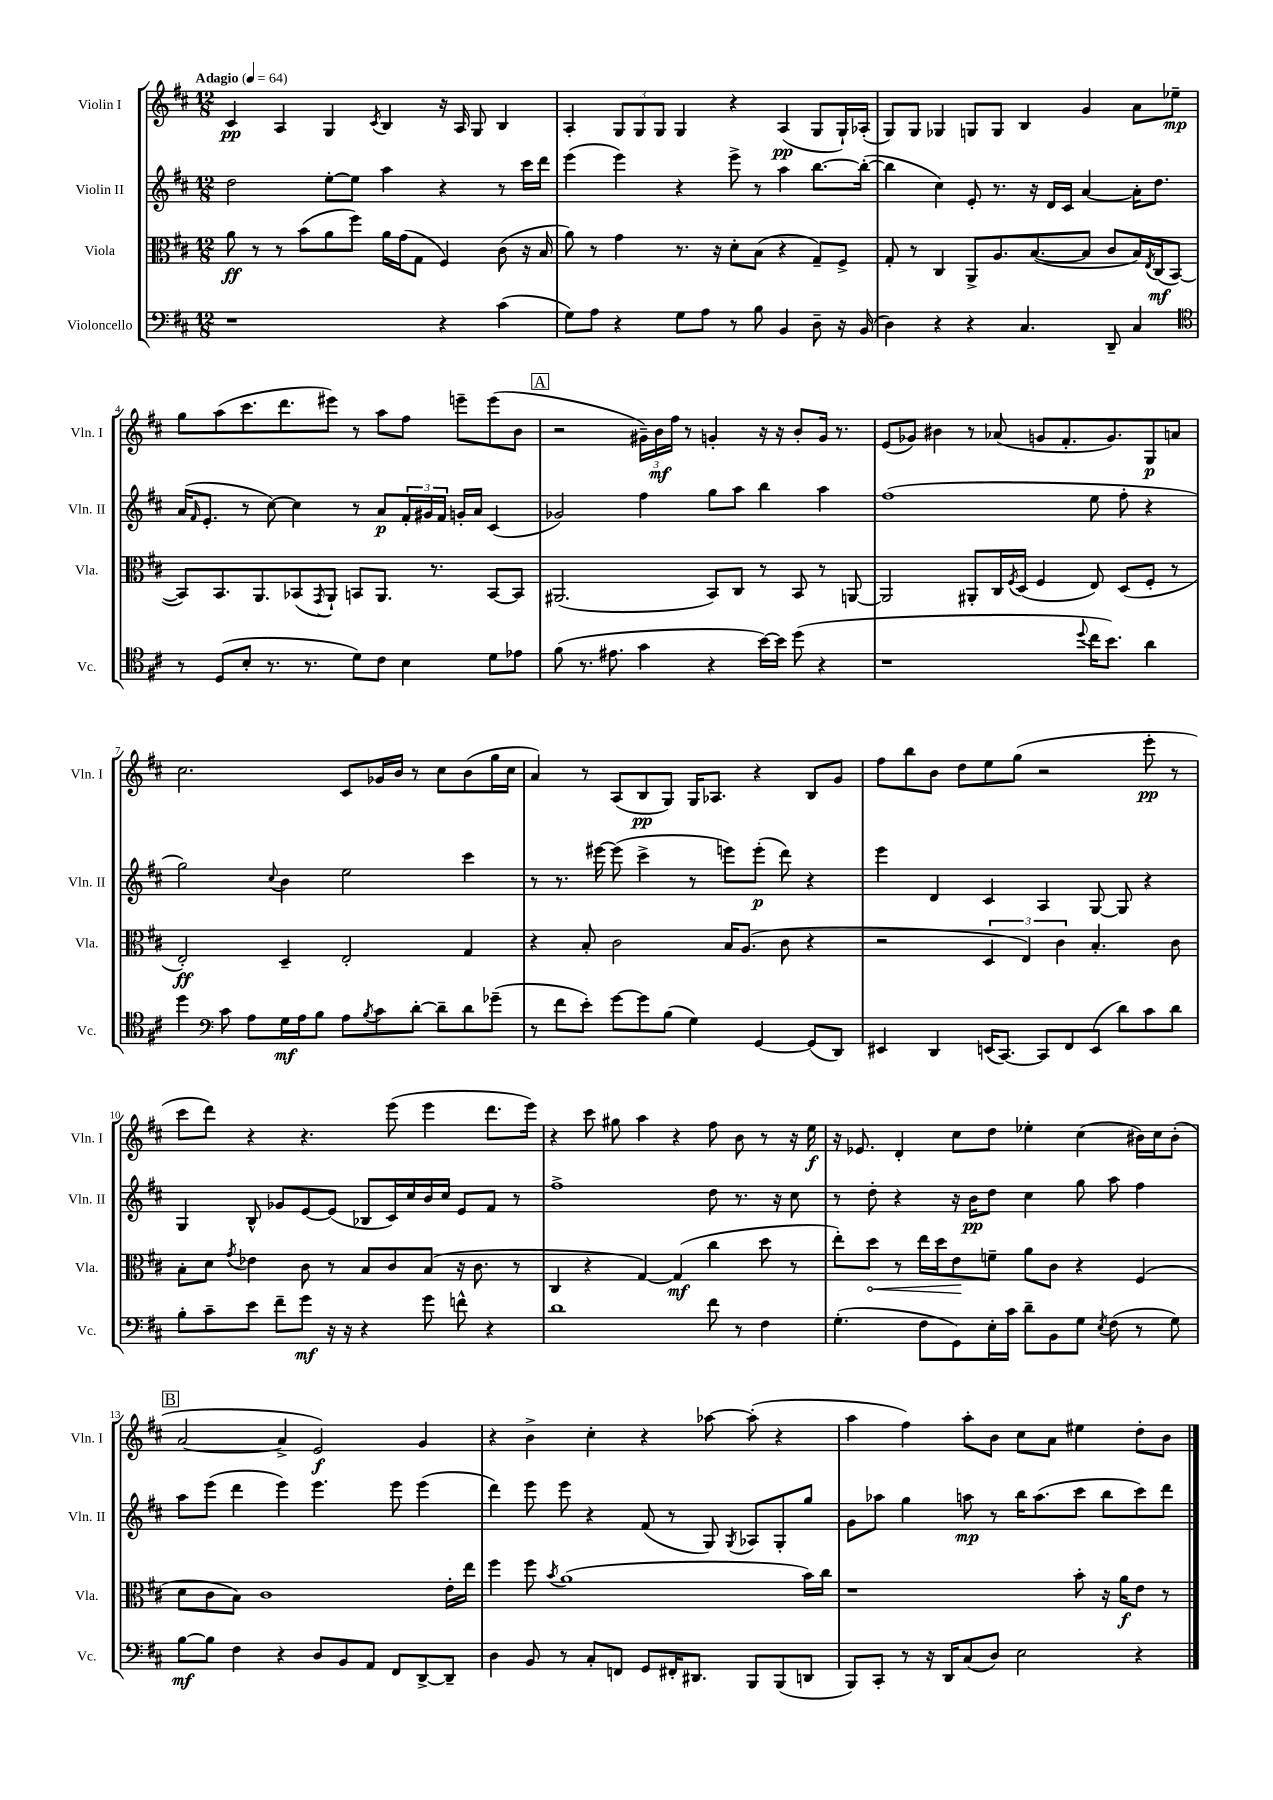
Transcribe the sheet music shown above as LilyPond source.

<<
\new StaffGroup <<
\new Staff = "s0" \with { instrumentName = "Violin I" shortInstrumentName = "Vln. I" } {
    \clef treble \key d \major \numericTimeSignature \time 12/8 \tempo "Adagio" 4 = 64
    cis'4\pp a4 g4 \acciaccatura { cis'8 } b4 r16 a16 g8 b4 |
    a4-. \tuplet 3/2 { g8 g8 g8 } g4 r4 a4\pp( g8 g16-!) aes16-.( |
    g8) g8 ges4 g8 g8 b4 g'4 a'8 ees''8--\mp |
    g''8 a''8( cis'''8. d'''8. eis'''8) r8 a''8 fis''8 e'''8-- e'''8( b'8 |
    \mark \markup { \box "A" } r2 \tuplet 3/2 { gis'16--) b'16\mf fis''16 } r8 g'4-. r16 r16 b'8-. g'16 r8. |
    e'8( ges'8) bis'4 r8 aes'8( g'8 fis'8.-. g'8.) g8\p a'8 |
    cis''2. cis'8 ges'16 b'16 r8 cis''8 b'8( g''16 cis''16 |
    a'4) r8 a8( b8\pp g8) g16 aes8. r4 b8 g'8 |
    fis''8 b''8 b'8 d''8 e''8 g''8( r2 e'''8-.\pp r8 |
    cis'''8 d'''8) r4 r4. e'''8( e'''4 d'''8. e'''16) |
    r4 cis'''8 gis''8 a''4 r4 fis''8 b'8 r8 r16 e''16\f |
    r16 ees'8. d'4-. cis''8 d''8 ees''4-. cis''4( bis'16) cis''16 bis'8-.( |
    \mark \markup { \box "B" } a'2~ a'4-> e'2\f) g'4 |
    r4 b'4-> cis''4-. r4 aes''8~ aes''8-.( r4 |
    a''4 fis''4) a''8-. b'8 cis''8 a'8 eis''4 d''8-. b'8 \bar "|." |
}
\new Staff = "s1" \with { instrumentName = "Violin II" shortInstrumentName = "Vln. II" } {
    \clef treble \key d \major \numericTimeSignature \time 12/8
    d''2 e''8~-. e''8 a''4 r4 r8 cis'''16 d'''16 |
    e'''4( e'''4) r4 e'''8-> r8 a''4 b''8.~ b''16~-.( |
    b''4 cis''4) e'8-. r8. r16 d'16 cis'16 a'4~ a'16-. d''8. |
    a'16( \grace { fis'16 } e'8.-. r8 cis''8~) cis''4 r8 a'8\p \tuplet 3/2 { fis'16-. gis'16 fis'16 } g'16-. a'16 cis'4( |
    \mark \markup { \box "A" } ges'2) fis''4 g''8 a''8 b''4 a''4 |
    fis''1( e''8 fis''8-. r4 |
    g''2) \appoggiatura { cis''8 } b'4 e''2 cis'''4 |
    r8 r8. eis'''16~ eis'''8( cis'''4-> r8 e'''8) e'''8-.\p( d'''8) r4 |
    e'''4 d'4 cis'4 a4 g8~ g8 r4 |
    g4 b8-^ ges'8 e'8~ e'8( bes8 cis'16) cis''16 b'16 cis''16 e'8 fis'8 r8 |
    fis''1-> d''8 r8. r16 cis''8 |
    r8 d''8-. r4 r16 b'16\pp d''8 cis''4 g''8 a''8 fis''4 |
    \mark \markup { \box "B" } a''8 e'''8( d'''4 e'''4) e'''4. e'''8 e'''4( |
    d'''4) e'''8 e'''8 r4 fis'8( r8 g8) \acciaccatura { g8 } aes8 g8-. g''8 |
    g'8 aes''8 g''4 a''8\mp r8 b''16 a''8.( cis'''8 b''8 cis'''8) d'''8 \bar "|." |
}
\new Staff = "s2" \with { instrumentName = "Viola" shortInstrumentName = "Vla." } {
    \clef alto \key d \major \numericTimeSignature \time 12/8
    a'8\ff r8 r8 b'8( a'8 fis''8) a'16 g'16( g8 fis4) cis'8( r16 b16 |
    a'8) r8 g'4 r8. r16 d'8-. b8( r4 g8--) fis8-> |
    g8-. r8 cis4 a,8-> a8. b8.~( b8 cis'8 b16) \acciaccatura { e8 } cis16\mf( b,8~ |
    b,8) b,8. a,8. bes,8( \acciaccatura { g,8 } a,8-!) b,8 a,8. r8. b,8~ b,8 |
    \mark \markup { \box "A" } ais,2.( b,8) cis8 r8 b,8 r8 a,8~ |
    a,2 ais,8-. cis16 \acciaccatura { fis8 } d16( fis4 e8) d8( fis8-. r8 |
    e2-.\ff) d4-- e2-. g4 |
    r4 b8-. cis'2 b16 a8.( cis'8 r4 |
    r2 \tuplet 3/2 { d4 e4) cis'4 } b4.-. cis'8 |
    b8-. d'8 \acciaccatura { g'8 } ees'4 cis'8 r8 b8 cis'8 b8( r16 cis'8. r8 |
    cis4 r4 g4~) g4\mf( cis''4 d''8 r8 |
    e''8-.) \once \override Hairpin.circled-tip = ##t d''8\< r8 e''16 d''16 e'8\! f'8-- a'8 cis'8 r4 fis4( |
    \mark \markup { \box "B" } d'8 cis'8 b8) cis'1 e'16-. e''16 |
    fis''4 fis''8 \acciaccatura { b'8 } a'1( b'16) cis''16 |
    r1 b'8-. r16 a'16\f e'8 r8 \bar "|." |
}
\new Staff = "s3" \with { instrumentName = "Violoncello" shortInstrumentName = "Vc." } {
    \clef bass \key d \major \numericTimeSignature \time 12/8
    r1 r4 cis'4( |
    g8) a8 r4 g8 a8 r8 b8 b,4 d8-- r16 b,16( |
    d4) r4 r4 cis4. d,8-- cis4 |
    \clef tenor r8 d8( b8-. r8. r8. d'8) cis'8 b4 d'8 ees'8 |
    \mark \markup { \box "A" } fis'8( r8. eis'8. g'4 r4 b'16~) b'16 d''8( r4 |
    r1 \appoggiatura { d''8 } cis''16 b'8.) a'4 |
    d''4 \clef bass cis'8 a8 g16\mf a16 b8 a8 \acciaccatura { b8 } cis'8 d'8~-. d'8-- d'8 ges'8--( |
    r8 fis'8 e'8-.) g'8~ g'8 b8( g4) g,4~ g,8( d,8) |
    eis,4 d,4 e,16( cis,8.~) cis,8 fis,8 e,8( d'8) cis'8 d'8 |
    b8-. cis'8-- e'8 fis'8-- g'8\mf r16 r16 r4 g'8 f'8-^ r4 |
    d'1 fis'8 r8 fis4 |
    g4.-.( fis8 g,8) e16-. cis'16 d'8-- b,8 g8 \acciaccatura { e8 } fis8( r8 g8) |
    \mark \markup { \box "B" } b8~\mf b8 fis4 r4 d8 b,8 a,8 fis,8 d,8~-> d,8-- |
    d4 b,8 r8 cis8-. f,8 g,8 fis,16-. dis,8. b,,8 b,,8( d,8 |
    b,,8) cis,8-. r8 r16 d,16 cis8( d8) e2 r4 \bar "|." |
}
>>
>>
